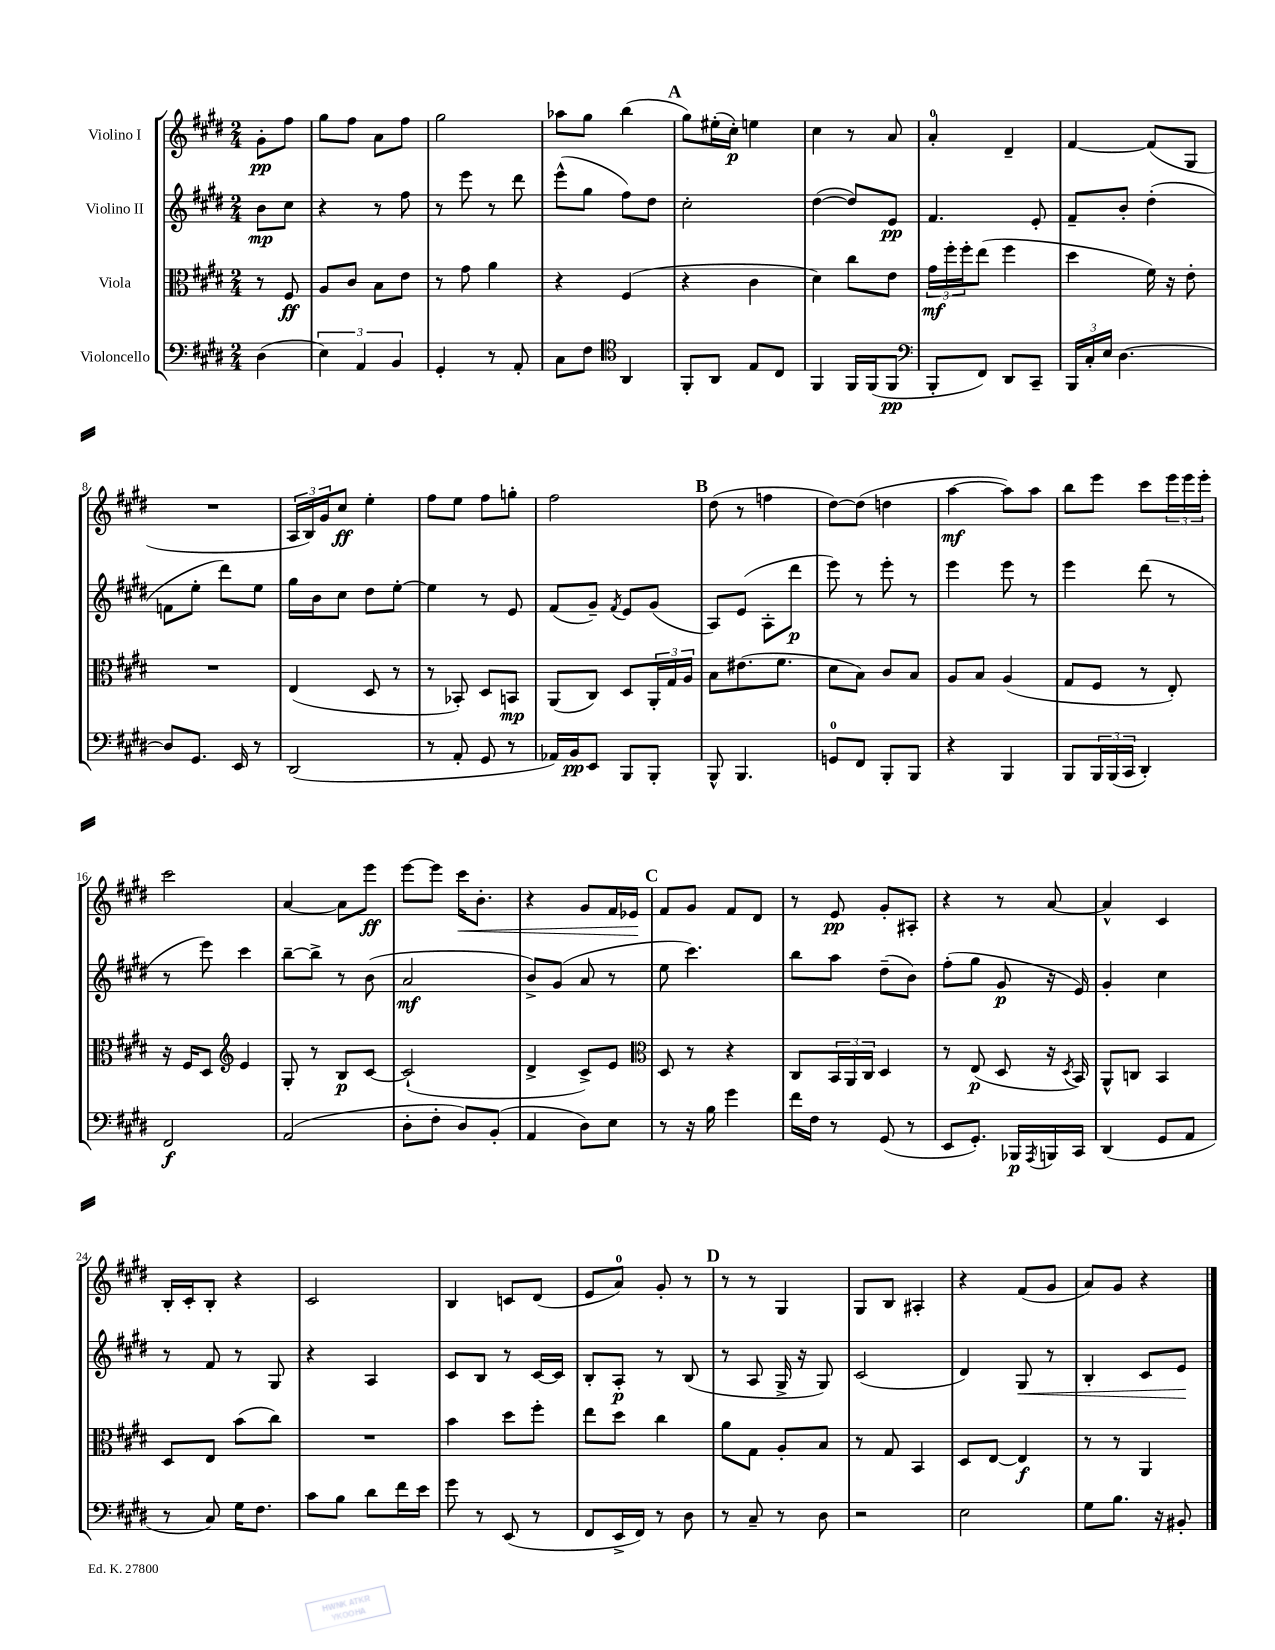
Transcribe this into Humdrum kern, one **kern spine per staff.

**kern	**dynam	**kern	**dynam	**kern	**dynam	**kern	**dynam
*part4	*part4	*part3	*part3	*part2	*part2	*part1	*part1
*staff4	*staff4	*staff3	*staff3	*staff2	*staff2	*staff1	*staff1
*I"Violoncello	*	*I"Viola	*	*I"Violino II	*	*I"Violino I	*
*clefF4	*	*clefC3	*	*clefG2	*	*clefG2	*
*k[f#c#g#d#]	*	*k[f#c#g#d#]	*	*k[f#c#g#d#]	*	*k[f#c#g#d#]	*
*M2/4	*	*M2/4	*	*M2/4	*	*M2/4	*
=	=	=	=	=	=	=	=
(4D#\	.	8r	.	8b\L	mp	8g#'\L	pp
.	.	8F#/	ff	8cc#\J	.	8ff#\J	.
=1	=1	=1	=1	=1	=1	=1	=1
6E\)	.	8A/L	.	4r	.	8gg#\L	.
.	.	8c#/J	.	.	.	8ff#\J	.
6AA/	.	.	.	.	.	.	.
.	.	8B\L	.	8r	.	8a\L	.
6BB/	.	.	.	.	.	.	.
.	.	8e\J	.	8ff#\	.	8ff#\J	.
=2	=2	=2	=2	=2	=2	=2	=2
4GG#'/	.	8r	.	8r	.	2gg#\	.
.	.	8g#\	.	8eee\	.	.	.
8r	.	4a\	.	8r	.	.	.
8AA'/	.	.	.	8ddd#\	.	.	.
=3	=3	=3	=3	=3	=3	=3	=3
8C#\L	.	4r	.	(8eee^^\L	.	8aa-X\L	.
8F#\J	.	.	.	8gg#\J	.	8gg#\J	.
*clefC4	*	*	*	*	*	*	*
4AA/	.	(4F#/	.	8ff#\L)	.	(4bb\	.
.	.	.	.	8dd#\J	.	.	.
!!LO:REH:place=s1:t=A
=4	=4	=4	=4	=4	=4	=4	=4
8FF#'/L	.	4r	.	2cc#'\	.	8gg#\L)	.
8AA/J	.	.	.	.	.	(16ee#X'\L	.
.	.	.	.	.	.	16cc#'\JJ)	p
8E/L	.	4c#\	.	.	.	4een\	.
8C#/J	.	.	.	.	.	.	.
=5	=5	=5	=5	=5	=5	=5	=5
4FF#/	.	4d#\)	.	([4dd#\	.	4cc#\	.
16FF#/LL	.	8cc#\L	.	8dd#/L])	.	8r	.
(16FF#/J	.	.	.	.	.	.	.
8FF#/J	pp	8e\J	.	8e/J	pp	8a/	.
=6	=6	=6	=6	=6	=6	=6	=6
*clefF4	*	*	*	*	*	*	*
8BBB'/L	.	24g#\LL	mf	4.f#/	.	4a'/	.
.	.	24ff#'\	.	.	.	.	.
.	.	24ff#'\J	.	.	.	.	.
8FF#/J)	.	(8ee\J	.	.	.	.	.
8DD#/L	.	4ff#\	.	.	.	4d#~/	.
8CC#~/J	.	.	.	8e'/	.	.	.
=7	=7	=7	=7	=7	=7	=7	=7
24BBB/LL	.	4dd#\	.	8f#~/L	.	[4f#/	.
24C#'/	.	.	.	.	.	.	.
24E/JJ	.	.	.	.	.	.	.
[4.D#\	.	.	.	8b'/J	.	.	.
.	.	16f#\)	.	(4dd#'\	.	(8f#/L]	.
.	.	16r	.	.	.	.	.
.	.	8e'\	.	.	.	8G#/J	.
!!LO:LB:g=z
=8	=8	=8	=8	=8	=8	=8	=8
8D#/L]	.	2r	.	8fn\L	.	2r	.
8.GG#/J	.	.	.	8ee'\J	.	.	.
.	.	.	.	8ddd#\L)	.	.	.
16EE/	.	.	.	.	.	.	.
8r	.	.	.	8ee\J	.	.	.
=9	=9	=9	=9	=9	=9	=9	=9
(2DD#/	.	(4E/	.	16gg#\LL	.	24A/LL	.
.	.	.	.	.	.	24B/)	.
.	.	.	.	16b\J	.	.	.
.	.	.	.	.	.	24g#/J	.
.	.	.	.	8cc#\J	.	8cc#/J	ff
.	.	8D#/	.	8dd#\L	.	4ee'\	.
.	.	8r	.	[8ee'\J	.	.	.
=10	=10	=10	=10	=10	=10	=10	=10
8r	.	8r	.	4ee\]	.	8ff#\L	.
8AA'/	.	8BB-X'/)	.	.	.	8ee\J	.
8GG#/	.	8D#/L	.	8r	.	8ff#\L	.
8r	.	8BBn/J	mp	8e/	.	8ggn'\J	.
=11	=11	=11	=11	=11	=11	=11	=11
16AA-X/LL)	.	(8AA/L	.	(8f#/L	.	2ff#\	.
16BB/J	pp	.	.	.	.	.	.
8EE/J	.	8C#/J)	.	8g#~/J)	.	.	.
.	.	.	.	8qf#/	.	.	.
8BBB/L	.	8D#/L	.	8e/L	.	.	.
8BBB'/J	.	24AA'/L	.	(8g#/J	.	.	.
.	.	24G#/	.	.	.	.	.
.	.	24A/JJ	.	.	.	.	.
!!LO:REH:place=s1:t=B
=12	=12	=12	=12	=12	=12	=12	=12
8BBB^^/	.	8B\L	.	8A/L)	.	(8dd#\	.
4.BBB/	.	(8.e#X\	.	(8e/J	.	8r	.
.	.	.	.	8A'\L	.	4ffn\	.
.	.	8.f#\J	.	.	.	.	.
.	.	.	.	8ddd#\J	p	.	.
=13	=13	=13	=13	=13	=13	=13	=13
8GGn/L	.	8d#\L	.	8eee\)	.	[8dd#\L)	.
8FF#/J	.	8B\J)	.	8r	.	(8dd#\J]	.
8BBB'/L	.	8c#/L	.	8eee'\	.	4ddn\	.
8BBB/J	.	8B/J	.	8r	.	.	.
=14	=14	=14	=14	=14	=14	=14	=14
4r	.	8A/L	.	4eee\	.	[4aa\	mf
.	.	8B/J	.	.	.	.	.
4BBB/	.	(4A/	.	8eee\	.	8aa\L])	.
.	.	.	.	8r	.	8aa\J	.
=15	=15	=15	=15	=15	=15	=15	=15
8BBB/L	.	8G#/L	.	4eee\	.	8bb\L	.
24BBB/L	.	8F#/J	.	.	.	8eee\J	.
(24BBB/	.	.	.	.	.	.	.
24CC#/JJ	.	.	.	.	.	.	.
4DD#'/)	.	8r	.	(8ddd#\	.	8ccc#\L	.
.	.	8E'/)	.	8r	.	24eee\L	.
.	.	.	.	.	.	24eee\	.
.	.	.	.	.	.	24eee'\JJ	.
!!LO:LB:g=z
=16	=16	=16	=16	=16	=16	=16	=16
2FF#/	f	16r	.	8r	.	2ccc#\	.
.	.	16F#/KL	.	.	.	.	.
.	.	8D#/J	.	8eee\)	.	.	.
*	*	*clefG2	*	*	*	*	*
.	.	4e/	.	4ccc#\	.	.	.
=17	=17	=17	=17	=17	=17	=17	=17
(2AA/	.	8G#'/	.	[8bb~\L	.	[4a/	.
.	.	8r	.	8bb^\J]	.	.	.
.	.	8B/L	p	8r	.	8a\L]	.
.	.	[8c#/J	.	(8b\	.	8eee\J	ff
=18	=18	=18	=18	=18	=18	=18	=18
8D#'\L	.	(2c#`/]	.	2a/	mf	[8eee\L	.
8F#'\J	.	.	.	.	.	8eee\J]	.
!	!	!	!	!	!	!	!LO:HP:b
8D#/L)	.	.	.	.	.	16ccc#\KL	<
.	.	.	.	.	.	8.b'\J	.
(8BB'/J	.	.	.	.	.	.	.
=19	=19	=19	=19	=19	=19	=19	=19
4AA/	.	4d#^/	.	8b^/L)	.	4r	.
.	.	.	.	(8g#/J	.	.	.
8D#\L)	.	8c#^/L)	.	8a/	.	8g#/L	.
8E\J	.	8e/J	.	8r	.	16f#/L	.
.	.	.	.	.	.	16e-X/JJ	.
.	.	.	.	.	.	.	[
!!LO:REH:place=s1:t=C
=20	=20	=20	=20	=20	=20	=20	=20
*	*	*clefC3	*	*	*	*	*
8r	.	8D#/	.	8ee\	.	8f#/L	.
16r	.	8r	.	4.ccc#\)	.	8g#/J	.
16B\	.	.	.	.	.	.	.
4g#\	.	4r	.	.	.	8f#/L	.
.	.	.	.	.	.	8d#/J	.
=21	=21	=21	=21	=21	=21	=21	=21
16f#\LL	.	8C#/L	.	8bb\L	.	8r	.
16F#\JJ	.	.	.	.	.	.	.
8r	.	24BB/L	.	8aa\J	.	8e/	pp
.	.	24AA/	.	.	.	.	.
.	.	24C#/JJ	.	.	.	.	.
(8GG#/	.	4D#/	.	(8dd#~\L	.	8g#'/L	.
8r	.	.	.	8b\J)	.	8A#X'/J	.
=22	=22	=22	=22	=22	=22	=22	=22
8EE/L	.	8r	.	(8ff#'\L	.	4r	.
8.GG#'/J)	.	(8E/	p	8gg#\J	.	.	.
.	.	8D#/	.	8g#/	p	8r	.
16BBB-X/LL	p	.	.	.	.	.	.
8qAAA/	.	.	.	.	.	.	.
16BBBn/	.	16r	.	16r	.	[8a/	.
.	.	8qD#/	.	.	.	.	.
16CC#/JJ	.	16BB/)	.	16e/)	.	.	.
=23	=23	=23	=23	=23	=23	=23	=23
(4DD#/	.	8AA^^/L	.	4g#'/	.	4a^^/]	.
.	.	8Cn/J	.	.	.	.	.
8GG#/L	.	4BB/	.	4cc#\	.	4c#/	.
8AA/J	.	.	.	.	.	.	.
!!LO:LB:g=z
=24	=24	=24	=24	=24	=24	=24	=24
8r	.	8D#/L	.	8r	.	16B'/LL	.
.	.	.	.	.	.	16c#'/J	.
8C#/)	.	8E/J	.	8f#/	.	8B'/J	.
16G#\KL	.	(8b\L	.	8r	.	4r	.
8.F#\J	.	.	.	.	.	.	.
.	.	8cc#\J)	.	8G#/	.	.	.
=25	=25	=25	=25	=25	=25	=25	=25
8c#\L	.	2r	.	4r	.	2c#/	.
8B\J	.	.	.	.	.	.	.
8d#\L	.	.	.	4A/	.	.	.
16f#\L	.	.	.	.	.	.	.
16e\JJ	.	.	.	.	.	.	.
=26	=26	=26	=26	=26	=26	=26	=26
8g#\	.	4b\	.	8c#/L	.	4B/	.
8r	.	.	.	8B/J	.	.	.
(8EE/	.	8dd#\L	.	8r	.	8cn/L	.
8r	.	8ff#'\J	.	[16c#/LL	.	(8d#/J	.
.	.	.	.	16c#/JJ]	.	.	.
=27	=27	=27	=27	=27	=27	=27	=27
8FF#/L	.	8ee\L	.	8B'/L	.	8e/L	.
16EE^/L	.	8dd#\J	.	8A'/J	p	8a/J)	.
16FF#/JJ)	.	.	.	.	.	.	.
8r	.	4cc#\	.	8r	.	8g#'/	.
8D#\	.	.	.	(8B/	.	8r	.
!!LO:REH:place=s1:t=D
=28	=28	=28	=28	=28	=28	=28	=28
8r	.	8a\L	.	8r	.	8r	.
8C#~/	.	8G#\J	.	8A/	.	8r	.
8r	.	8A'/L	.	16G#^/	.	4G#/	.
.	.	.	.	16r	.	.	.
8D#\	.	8B/J	.	8G#/)	.	.	.
=29	=29	=29	=29	=29	=29	=29	=29
2r	.	8r	.	(2c#/	.	8G#/L	.
.	.	8G#/	.	.	.	8B/J	.
.	.	4BB/	.	.	.	4A#X'/	.
=30	=30	=30	=30	=30	=30	=30	=30
2E\	.	8D#/L	.	4d#/)	.	4r	.
.	.	[8E/J	.	.	.	.	.
!	!	!	!	!	!LO:HP:b	!	!
.	.	4E/]	f	8G#/	<	(8f#/L	.
.	.	.	.	8r	.	8g#/J	.
=31	=31	=31	=31	=31	=31	=31	=31
8G#\L	.	8r	.	4B'/	.	8a/L)	.
8.B\J	.	8r	.	.	.	8g#/J	.
.	.	4AA/	.	8c#/L	.	4r	.
16r	.	.	.	.	.	.	.
8BB#X'/	.	.	.	8e/J	.	.	.
.	.	.	.	.	[	.	.
==	==	==	==	==	==	==	==
*-	*-	*-	*-	*-	*-	*-	*-
